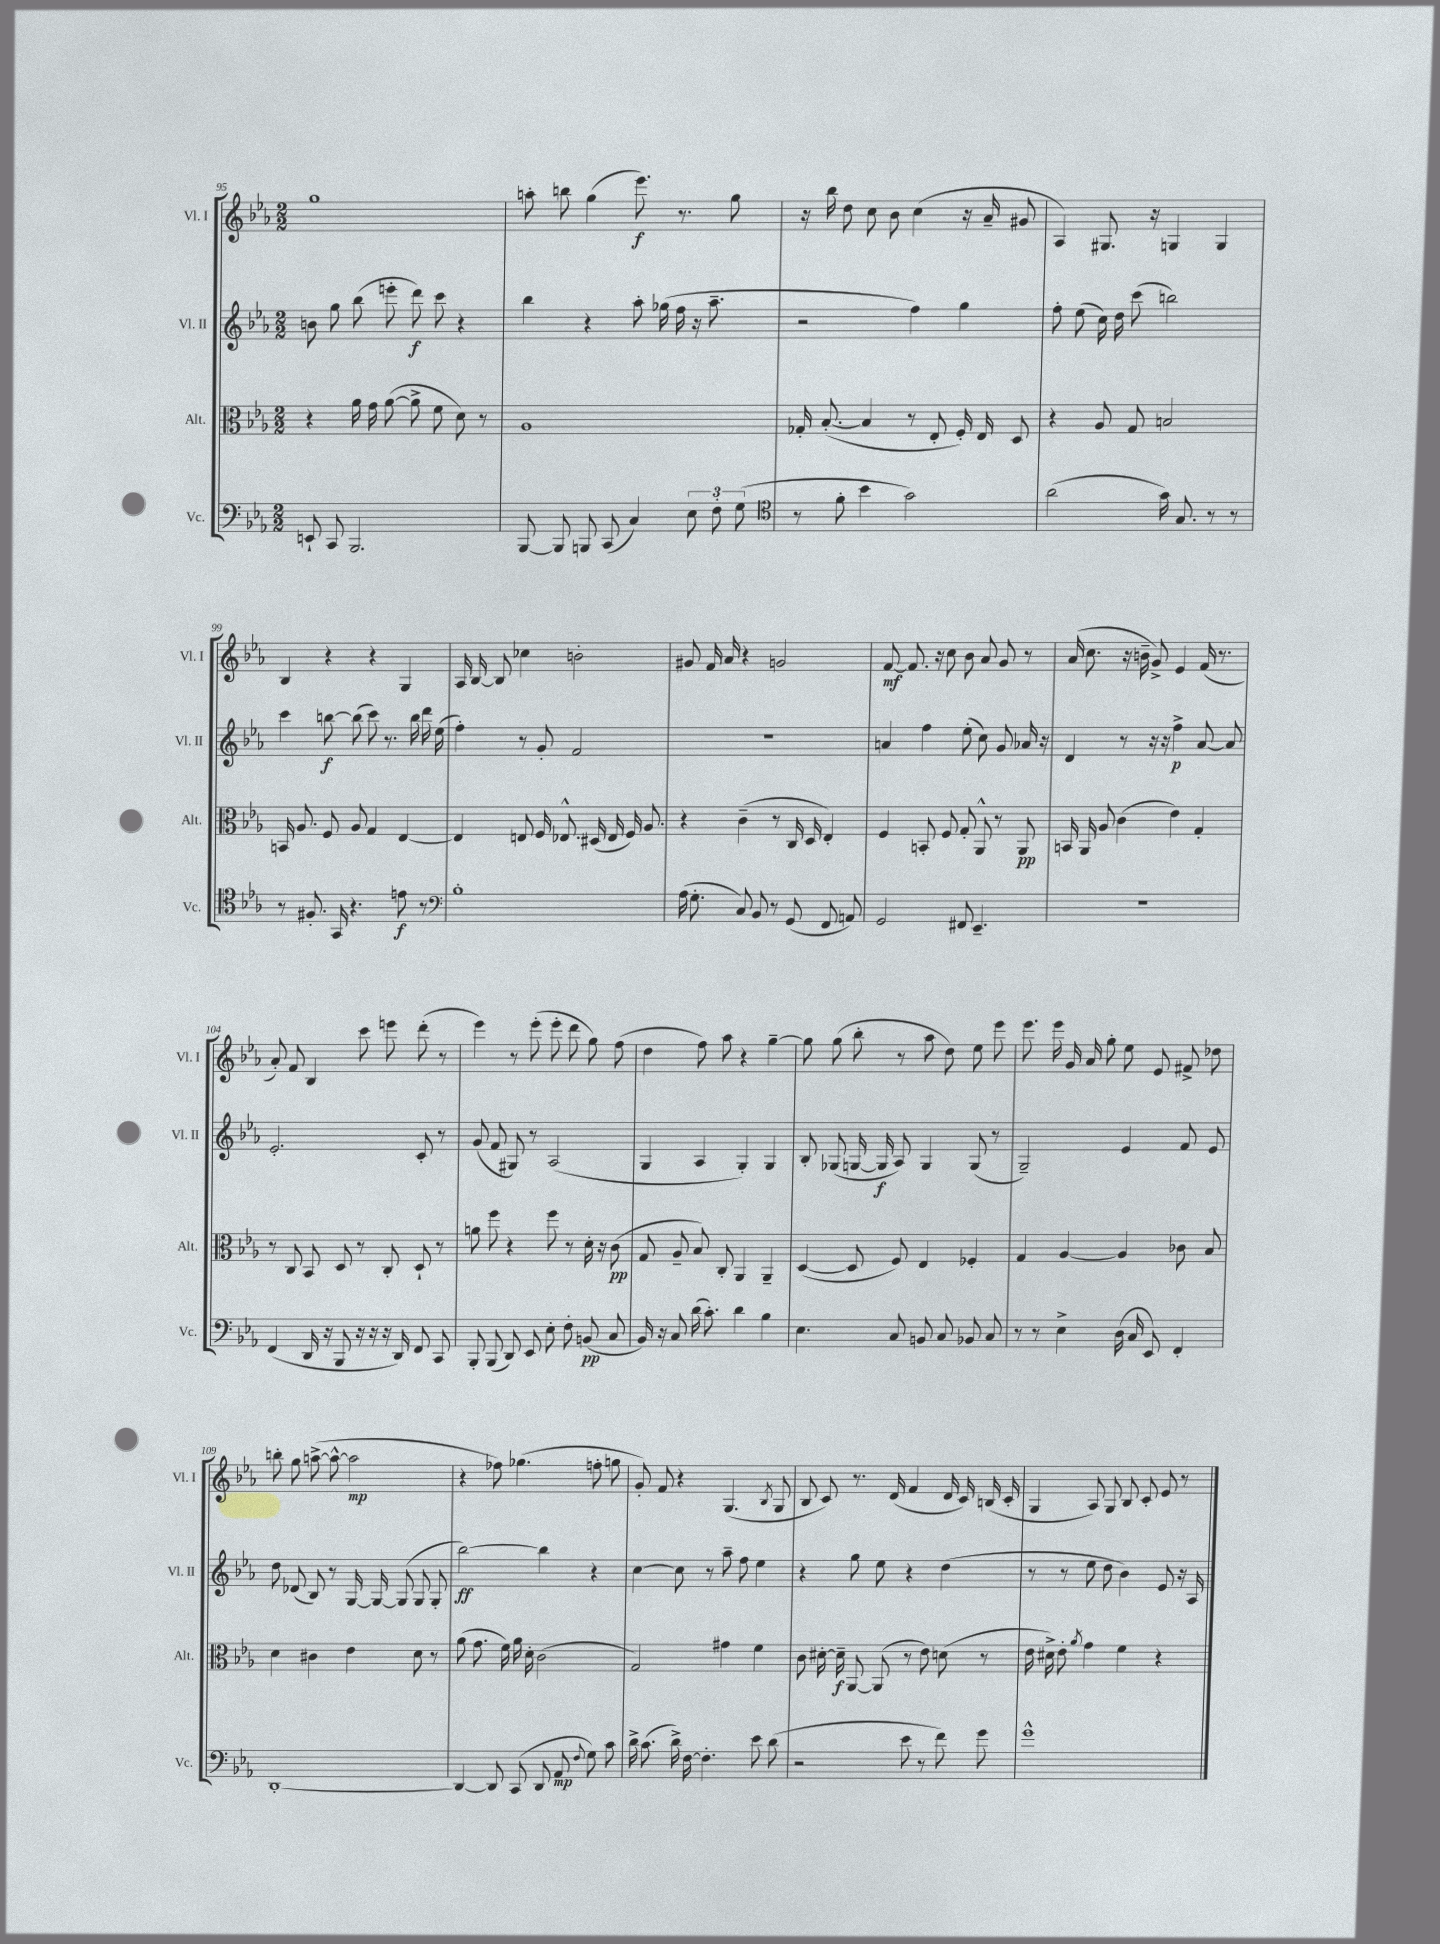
<<
\new StaffGroup <<
\new Staff = "s0" \with { instrumentName = "Vl. I" shortInstrumentName = "Vl. I" } {
    \clef treble \key ees \major \numericTimeSignature \time 2/2
    \autoBeamOff g''1 |
    a''8-. b''8 g''4( ees'''8.\f) r8. g''8 |
    r16 bes''16 d''8 c''8 bes'8 c''4( r16 aes'16-- gis'8 |
    aes4) gis8. r16 g4 g4 |
    bes4 r4 r4 g4 |
    aes16 bes16~ bes8 ces''4 b'2-. |
    gis'8 f'16 aes'16 r4 g'2 |
    f'8~\mf f'8. r16 c''8 bes'8 aes'8 g'8 r8 |
    aes'16( c''8. r16 b'16-- g'8->) ees'4 f'16( r8. |
    aes'8-.) f'8 bes4 c'''8 e'''8 d'''8-.( r8 |
    ees'''4) r8 ees'''8-.( ees'''8-. d'''8 g''8) f''8( |
    d''4 f''8) aes''8 r4 g''4~-- |
    g''8 g''8( bes''8-. r8 aes''8 d''8) ees''8 ees'''8 |
    ees'''8. ees'''16 g'16 aes'16 g''8-. ees''8 ees'8 fis'8-> des''8 |
    b''8-. g''8 a''8~->( a''8~-^ a''2\mp |
    r4 fes''8) ges''4.( f''8-. g''8 |
    g'8-.) f'8 r4 g4.( \acciaccatura { bes8 } g8 |
    bes8 c'8) r8. d'16( f'4 d'16 c'16) b16( c'16-. |
    g4 aes8) g8 bes8 c'8-. ees'8 r8 \bar "|." |
}
\new Staff = "s1" \with { instrumentName = "Vl. II" shortInstrumentName = "Vl. II" } {
    \clef treble \key ees \major \numericTimeSignature \time 2/2
    \autoBeamOff b'8 g''8 bes''8( e'''8-. d'''8\f) c'''8 r4 |
    bes''4 r4 aes''8-. ges''16( f''16 r16 aes''8.-- |
    r2 f''4) g''4 |
    f''8-. ees''8( c''16) d''16 c'''8( b''2) |
    c'''4 b''8~\f b''8( c'''8) r8. b''16 d'''16 ees''16( |
    f''4-.) r8 g'8-. f'2 |
    r1 |
    a'4 f''4 ees''8-.( c''8) g'8 aes'16 r16 |
    d'4 r8 r16 r16 f''4->\p aes'8~ aes'8 |
    ees'2.-. c'8-. r8 |
    g'8( f'8 gis8) r8 aes2( |
    g4 aes4 g4-.) g4 |
    bes8-. ges8( g16~ g16\f aes8) g4 g8( r8 |
    g2--) ees'4 f'8 ees'8 |
    d''8 des'8( bes8) r8 g16~ g16~ g8( g8 g8-. |
    bes''2~\ff) bes''4 r4 |
    c''4~ c''8 r8 aes''8-- f''8 ees''4 |
    r4 g''8 ees''8 r4 d''4( |
    r8 r8 ees''8 d''8 bes'4) ees'8 r16 aes16 \bar "|." |
}
\new Staff = "s2" \with { instrumentName = "Alt." shortInstrumentName = "Alt." } {
    \clef alto \key ees \major \numericTimeSignature \time 2/2
    \autoBeamOff r4 aes'16 g'16 aes'8~( aes'8-> f'8 d'8) r8 |
    aes1 |
    ges16-. bes8.~-.( bes4 r8 ees8-. f16-.) ees16 d8 |
    r4 aes8 g8 b2 |
    b,16 aes8. f8 aes8 g4 ees4~ |
    ees4 e8 f16 ees8.-^ dis16( ees16 f16) aes8. |
    r4 c'4--( r8 c16 d16 ees4-.) |
    f4 b,8-. f8 g8-. aes,8-^ r8 aes,8\pp |
    b,16 aes,16 aes8 c'4( ees'4) g4-. |
    r8 c8 bes,8 d8 r8 c8-. d8-! r8 |
    a'8 f''8 r4 f''8 r8 d'16-. r16 c'8\pp( |
    g8 aes8-- bes8) c8-. aes,4 aes,4-- |
    d4~( d8 f8) ees4 fes4-. |
    g4 aes4~ aes4 ces'8 bes8 |
    d'4 cis'4 ees'4 d'8 r8 |
    aes'8( g'8. f'16) aes'16 d'16-. c'2( |
    g2) gis'4 f'4 |
    c'8 dis'16~-. dis'16--\f aes,8~ aes,8( r8 ees'8) d'8( r8 |
    ees'16 dis'16->) ees'8-. \acciaccatura { aes'8 } g'4 f'4 r4 \bar "|." |
}
\new Staff = "s3" \with { instrumentName = "Vc." shortInstrumentName = "Vc." } {
    \clef bass \key ees \major \numericTimeSignature \time 2/2
    \autoBeamOff e,8-! c,8 bes,,2. |
    bes,,8~ bes,,8 b,,8 c,8( c4) \tuplet 3/2 { ees8 f8-. g8( } |
    \clef tenor r8 f'8-. bes'4 g'2) |
    aes'2( g'16) g8. r8 r8 |
    r8 fis8.-. g,16 r4. e'8\f r8 |
    \clef bass bes1-. |
    aes16( g8.-. c8) bes,8 r8 g,8( f,8 a,8) |
    g,2 fis,8 ees,4.-- |
    R1 |
    f,4( d,16 r16 bes,,8 r16 r16 r16 d,16) f,8 c,8 |
    bes,,8-. bes,,8( d,8) ees,8 ees8-. f8-. b,8\pp( c8 |
    bes,16) r16 c8 d'16( c'8.-.) d'4 bes4 |
    ees4. c8 b,8 c8 bes,8 c8 |
    r8 r8 ees4-> d16( c16 ees,8) f,4-. |
    d,1~-. |
    d,4~ d,8 c,8( d,8 aes,8\mp \appoggiatura { f8 } g8) c'8 |
    d'16-> c'8.( d'16->) f16~ f4.-. ees'8 d'8( |
    r2 ees'8 r8 f'8) g'8 |
    g'1-^ \bar "|." |
}
>>
>>
\layout { \context { \Score currentBarNumber = #95 } }
